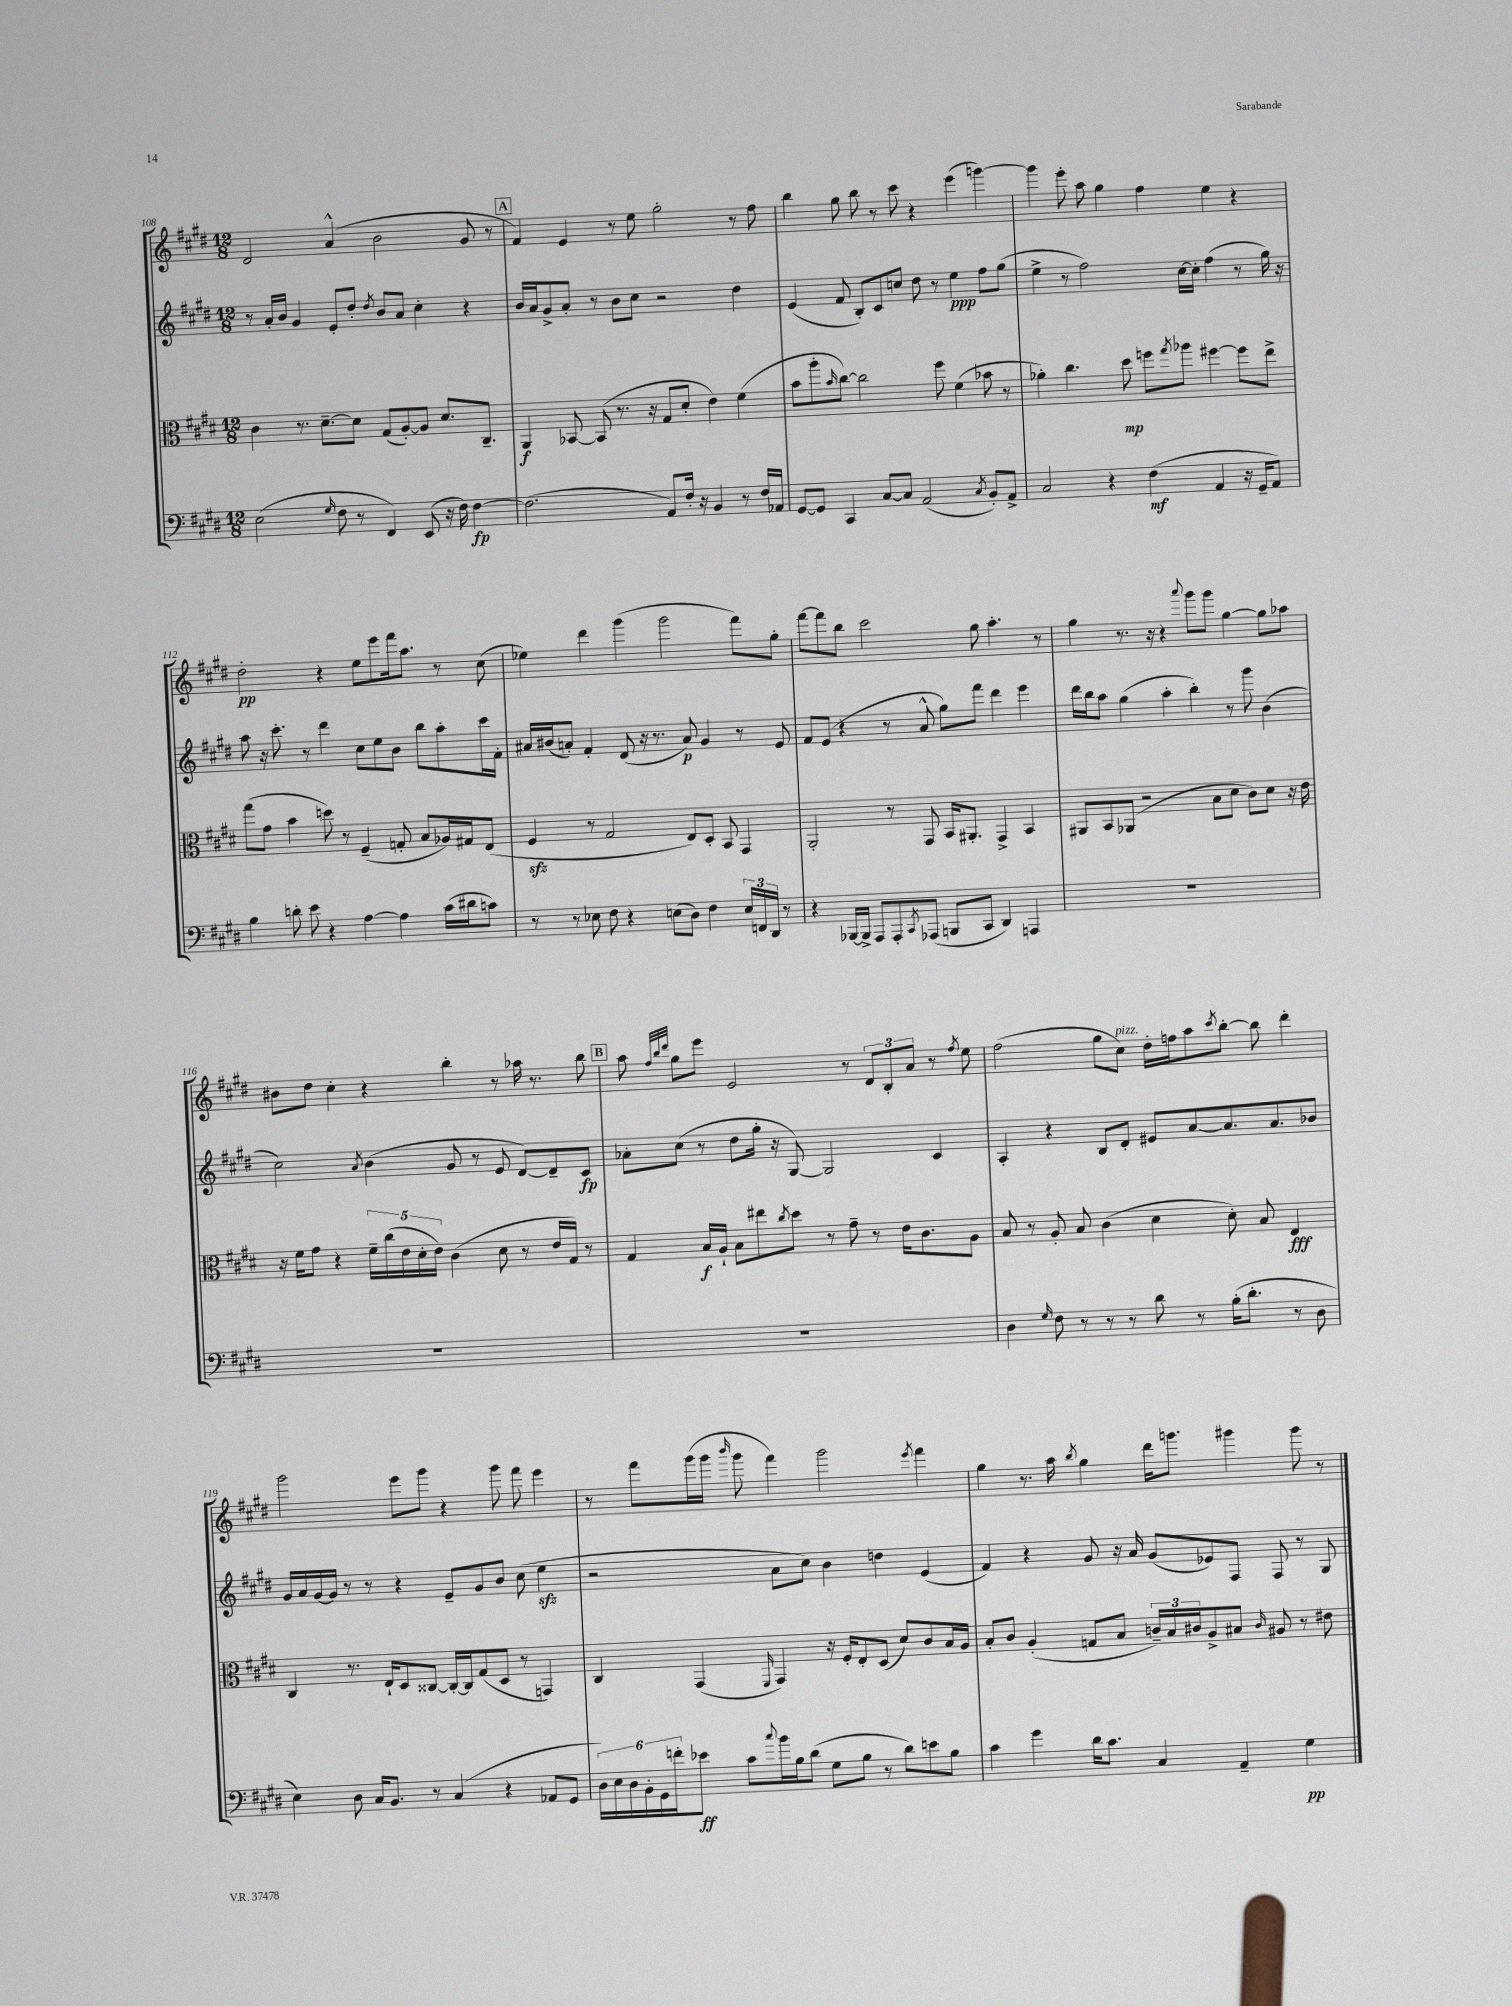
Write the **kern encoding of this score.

**kern	**dynam	**kern	**dynam	**kern	**dynam	**kern	**dynam
*part4	*part4	*part3	*part3	*part2	*part2	*part1	*part1
*staff4	*staff4	*staff3	*staff3	*staff2	*staff2	*staff1	*staff1
*clefF4	*	*clefC3	*	*clefG2	*	*clefG2	*
*k[f#c#g#d#]	*	*k[f#c#g#d#]	*	*k[f#c#g#d#]	*	*k[f#c#g#d#]	*
*M12/8	*	*M12/8	*	*M12/8	*	*M12/8	*
=108	=108	=108	=108	=108	=108	=108	=108
(2E\	.	4c#\	.	8r	.	2d#/	.
.	.	.	.	16a'/LL	.	.	.
.	.	.	.	16b/JJ	.	.	.
.	.	8.r	.	4g#/	.	.	.
.	.	[8.d#~\L	.	.	.	.	.
16qqG#/	.	.	.	.	.	.	.
8F#\	.	.	.	8e'/L	.	(4a^^/	.
8r	.	8d#\J]	.	8dd#'/J	.	.	.
.	.	.	.	8qdd#/	.	.	.
4FF#/)	.	(8G#/L	.	8b/L	.	2b\	.
.	.	[8A'/)	.	8a/J	.	.	.
(8EE/	.	8A/J]	.	4cc#'\	.	.	.
16r	.	8.d#/L	.	.	.	.	.
16F#\)	.	.	.	.	.	.	.
[4F#\	fp	.	.	4r	.	8g#/	.
.	.	8.C#~/J	.	.	.	.	.
.	.	.	.	.	.	8r	.
!!LO:REH:place=s1:t=A
=109	=109	=109	=109	=109	=109	=109	=109
(2.F#\]	.	4AA/	f	16b/LL	.	4f#/)	.
.	.	.	.	16a/J	.	.	.
.	.	.	.	8g#^/	.	.	.
.	.	[8BB-X/	.	8a'/J	.	4e/	.
.	.	(8BB-/]	.	8r	.	.	.
.	.	8.r	.	8b\L	.	8r	.
.	.	.	.	8cc#\J	.	8ee\	.
.	.	16r	.	.	.	.	.
8AA/L)	.	8G#/L	.	2r	.	2gg#'\	.
16F#'/Jk	.	8d#'/J	.	.	.	.	.
16r	.	.	.	.	.	.	.
4BB/	.	4e\)	.	.	.	.	.
8r	.	(4f#\	.	4dd#\	.	8r	.
16F#/LL	.	.	.	.	.	8ff#\	.
16AA-X/JJ	.	.	.	.	.	.	.
=110	=110	=110	=110	=110	=110	=110	=110
[8GG#/L	.	8b\L	.	(4e/	.	4bb\	.
8GG#/J]	.	8aa'\	.	.	.	.	.
.	.	16qqb/	.	.	.	.	.
4CC#/	.	[8cc#\J)	.	8f#/	.	8gg#\	.
.	.	2cc#\]	.	8B'/L)	.	8bb\	.
[8C#/L	.	.	.	8c#/	.	8r	.
8C#/J]	.	.	.	8ccn/J	.	8ccc#\	.
(2AA/	.	.	.	8dd#\	.	4r	.
.	.	8ff#\	.	8r	.	.	.
.	.	(4f#\	.	4ee\	ppp	(4eee\	.
8qC#/	.	.	.	.	.	.	.
8BB'/L)	.	8b-X\	.	8ff#\L	.	[4gggn\)	.
8AA^/J	.	8r	.	(8gg#\J	.	.	.
=111	=111	=111	=111	=111	=111	=111	=111
2C#/	.	4a-X'\)	.	4ee^\	.	4ggg\]	.
.	.	4.cc#\	.	8r	.	8eee'\	.
.	.	.	.	2ff#\)	.	8aa\	.
4r	.	.	.	.	.	4gg#\	.
.	.	8dd#\	mp	.	.	.	.
(4F#\	mf	8ffn\L	.	.	.	4ff#\	.
.	.	8qgg#/	.	.	.	.	.
.	.	8aa-X\J	.	[16cc#\LL	.	.	.
.	.	.	.	16cc#'\JJ]	.	.	.
4AA/	.	[4ff#X\	.	(4ff#\	.	4ee\	.
16r	.	8ff#\L]	.	8r	.	4r	.
16GG#~/KL	.	.	.	.	.	.	.
8AA/J)	.	8ee^\J	.	16gg#\)	.	.	.
.	.	.	.	16r	.	.	.
!!LO:LB:g=z
=112	=112	=112	=112	=112	=112	=112	=112
4B\	.	(8gg#\L	.	8aa\	.	2dd#'\	pp
.	.	8g#\J	.	16r	.	.	.
.	.	.	.	8.ccc#'\	.	.	.
8dn'\	.	4b\	.	.	.	.	.
8e\	.	.	.	8r	.	.	.
4r	.	8ddn\)	.	4ddd#\	.	4r	.
.	.	8r	.	.	.	.	.
[4A\	.	(4F#~/	.	8cc#\L	.	8ee\L	.
.	.	.	.	8ee\	.	8eee\	.
4A\]	.	8Gn'/	.	8b\J	.	16fff#\k	.
.	.	.	.	.	.	8.aa\J	.
.	.	8B/L	.	8bb\L	.	.	.
(16c#\LL	.	16A-X/L)	.	8aa'\	.	8r	.
16d#X\J	.	16G#X/J	.	.	.	.	.
8cn\J)	.	(8E/J	.	16ccc#\L	.	(8cc#\	.
.	.	.	.	16f#'\JJ	.	.	.
=113	=113	=113	=113	=113	=113	=113	=113
8r	.	4F#zz/	.	16a#X/LL	.	4ee-X\)	.
.	.	.	.	(16b#X/J	.	.	.
8r	.	.	.	8an'/J)	.	.	.
8E-X\	.	8r	.	4f#'/	.	4ddd#\	.
8F#\	.	2G#/	.	.	.	.	.
4r	.	.	.	(8d#/	.	(4ggg#\	.
.	.	.	.	16r	.	.	.
.	.	.	.	8.r	.	.	.
(8En\L	.	.	.	.	.	2ggg#\	.
8D#\J)	.	8E/L)	.	8a/)	p	.	.
4F#\	.	8D#'/J	.	4g#/	.	.	.
.	.	8BB/	.	.	.	.	.
24E/LL	.	4GG#/	.	8r	.	8fff#\L)	.
24FFn/	.	.	.	.	.	.	.
24DD#/JJ	.	.	.	.	.	.	.
8r	.	.	.	8e/	.	8gg#'\J	.
=114	=114	=114	=114	=114	=114	=114	=114
4r	.	2AA'/	.	8f#/L	.	[8fff#\L	.
.	.	.	.	(8e/J	.	8fff#\]	.
[16BBB-X/LL	.	.	.	4r	.	8bb\J	.
16BBB-^/JJ]	.	.	.	.	.	.	.
8AAA/L	.	.	.	.	.	2ccc#\	.
8AAA'/	.	8r	.	8r	.	.	.
8qCC#/	.	.	.	.	.	.	.
(8AAA-X/J	.	8GG#/	.	8a^^/	.	.	.
8BBBn/L	.	16BB/KL	.	8gg#\L)	.	.	.
.	.	8.AA#X'/J	.	.	.	.	.
8CC#/J	.	.	.	8fff#\J	.	8gg#\	.
4DD#/)	.	4GG#^/	.	4ddd#\	.	4.aa'\	.
4AAAn/	.	4BB/	.	4eee\	.	.	.
.	.	.	.	.	.	8r	.
=115	=115	=115	=115	=115	=115	=115	=115
1.r	.	8AA#X/L	.	16ddd#\LL	.	4gg#\	.
.	.	.	.	16bb\J	.	.	.
.	.	8BB/	.	8aa\J	.	.	.
.	.	(8AA-X/J	.	(4gg#\	.	8.r	.
.	.	2r	.	.	.	.	.
.	.	.	.	.	.	16r	.
.	.	.	.	4aa'\	.	4r	.
.	.	.	.	.	.	8qqaaa/	.
.	.	.	.	4bb'\)	.	8ggg#\L	.
.	.	8B\L	.	.	.	8ggg#\J	.
.	.	8d#\J	.	8r	.	[4gg#\	.
.	.	8c#\L)	.	8ggg#\	.	.	.
.	.	8d#\J	.	(4b\	.	8gg#\L]	.
.	.	16r	.	.	.	8aa-X\J	.
.	.	16e\	.	.	.	.	.
!!LO:LB:g=z
=116	=116	=116	=116	=116	=116	=116	=116
1.r	.	16r	.	2cc#\)	.	8b#X\L	.
.	.	16f#\KL	.	.	.	.	.
.	.	8g#\J	.	.	.	8dd#\J	.
.	.	4r	.	.	.	4cc#'\	.
.	.	.	.	8qa/	.	.	.
.	.	20f#~\LL	.	(4b\	.	4r	.
.	.	(20cc#\	.	.	.	.	.
.	.	20e\	.	.	.	.	.
.	.	20d#'\	.	.	.	.	.
.	.	20e\JJ)	.	.	.	.	.
.	.	(4c#\	.	8g#/	.	4bb'\	.
.	.	.	.	8r	.	.	.
.	.	8d#\	.	8e/	.	8r	.
.	.	8r	.	[8d#/L)	.	16aa-X\	.
.	.	.	.	.	.	8.r	.
.	.	16e/LL	.	8d#~/]	.	.	.
.	.	16G#/JJ)	.	.	.	.	.
.	.	8r	.	8c#/J	fp	8bb\	.
!!LO:REH:place=s1:t=B
=117	=117	=117	=117	=117	=117	=117	=117
1.r	.	4G#/	.	8a-X'\L	.	8aa\	.
.	.	.	.	.	.	32qqff#/LLL	.
.	.	.	.	.	.	32qqbb/	.
.	.	.	.	.	.	32qqddd#/JJJ	.
.	.	.	.	(8cc#\J	.	8gg#\L	.
.	.	16B/LL	f	8r	.	8eee\J	.
.	.	16A`/JJ	.	.	.	.	.
.	.	8B\L	.	8dd#\L	.	2e/	.
.	.	8ee#X\	.	16gg#'\Jk	.	.	.
.	.	.	.	16r	.	.	.
.	.	8qcc#/	.	.	.	.	.
.	.	8dd#\J	.	[8G#/)	.	.	.
.	.	8r	.	2G#/]	.	.	.
.	.	8g#~\	.	.	.	8r	.
.	.	8r	.	.	.	12d#/L	.
.	.	.	.	.	.	12B'/	.
.	.	16e\KL	.	.	.	.	.
.	.	.	.	.	.	12a/J	.
.	.	8.c#\	.	.	.	.	.
.	.	.	.	4c#/	.	8r	.
.	.	.	.	.	.	8qff#/	.
.	.	8A\J	.	.	.	8ee\	.
=118	=118	=118	=118	=118	=118	=118	=118
4D#\	.	8B/	.	4A'/	.	(2ff#\	.
.	.	8r	.	.	.	.	.
16qqG#/	.	.	.	.	.	.	.
8F#\	.	8A'/	.	4r	.	.	.
8r	.	8B/	.	.	.	.	.
8r	.	(4c#\	.	8B/L	.	8gg#\L	.
!	!	!	!	!	!	!LO:TX:a:i:t=pizz.	!
8r	.	.	.	8d#'/J	.	8cc#\J)	.
8d#\	.	4d#\	.	8e#X/L	.	16dd#'\LL	.
.	.	.	.	.	.	16ffn\J	.
8r	.	.	.	[8a/	.	8aa\	.
.	.	.	.	.	.	8qccc#/	.
(16B'\KL	.	8d#'\)	.	8.a/]	.	[8bb'\J	.
8.d#'\J	.	.	.	.	.	.	.
.	.	8B/	.	.	.	8bb\]	.
.	.	.	.	8.a/	.	.	.
8r	.	4E/	fff	.	.	4ddd#'\	.
8D#\	.	.	.	8b-X/J	.	.	.
!!LO:LB:g=z
=119	=119	=119	=119	=119	=119	=119	=119
4E\)	.	4C#/	.	16g#/LL	.	2ggg#\	.
.	.	.	.	16a/	.	.	.
.	.	.	.	[16g#/	.	.	.
.	.	.	.	16g#/JJ]	.	.	.
8D#\	.	8.r	.	8r	.	.	.
16C#/KL	.	.	.	8r	.	.	.
8.BB/J	.	16E`/KL	.	.	.	.	.
.	.	8D#/	.	4r	.	8eee\L	.
8r	.	[8C##X/J	.	.	.	8ggg#\J	.
(4C#/	.	16C##'/LL_	.	8e~/L	.	4r	.
.	.	16C##/J]	.	.	.	.	.
.	.	(8G#/	.	8g#/	.	.	.
4r	.	8D#/J	.	8b/J	.	8ggg#\	.
.	.	8r	.	(8cc#\	.	8fff#\	.
8AA-X/L	.	4GGn/)	.	4eezz\	.	4eee\	.
8GG#/J	.	.	.	.	.	.	.
=120	=120	=120	=120	=120	=120	=120	=120
24D#\LL)	.	4C#/	.	2r	.	8r	.
24E\	.	.	.	.	.	.	.
24D#\	.	.	.	.	.	.	.
24BB'\	.	.	.	.	.	8fff#\L	.
24GG#\	.	.	.	.	.	.	.
24fn'\J	.	.	.	.	.	.	.
8e-X\J	ff	(4GG#/	.	.	.	(16ggg#\L	.
.	.	.	.	.	.	16ggg#\JJ	.
.	.	.	.	.	.	16qqbbb/	.
8c#\L	.	.	.	.	.	8ggg#\	.
8qqcc#/	.	16qqFF#/	.	.	.	.	.
16b\L	.	4GG#/)	.	8a\L	.	4fff#\)	.
16B\J	.	.	.	.	.	.	.
(8d#\J	.	.	.	8cc#\J)	.	.	.
8G#\L	.	16r	.	4b\	.	2ggg#\	.
.	.	16F#'/KL	.	.	.	.	.
8B\J	.	8E'/	.	.	.	.	.
8r	.	(8D#/J	.	4ddn\	.	.	.
8d#\L)	.	8d#/L)	.	.	.	.	.
.	.	.	.	.	.	8qeee/	.
8en\	.	8c#/	.	(4e/	.	4fff#\	.
8B\J	.	16B/L	.	.	.	.	.
.	.	16A/JJ	.	.	.	.	.
=121	=121	=121	=121	=121	=121	=121	=121
4c#\	.	8B'/L	.	4f#/)	.	4gg#\	.
.	.	8c#/J	.	.	.	.	.
4g#\	.	(4A'/	.	4r	.	8.r	.
.	.	.	.	.	.	16aa\	.
.	.	.	.	.	.	8qbb/	.
16d#\KL	.	8Gn/L	.	8g#/	.	4gg#\	.
8.c#\J	.	.	.	.	.	.	.
.	.	8B/J	.	16r	.	.	.
.	.	.	.	16a/	.	.	.
4C#/	.	24cn~/LL)	.	(8g#/L	.	16ddd#\KL	.
.	.	24B/	.	.	.	.	.
.	.	.	.	.	.	8.gggn\J	.
.	.	24c#X/J	.	.	.	.	.
.	.	8A^/	.	8e-X/)	.	.	.
4AA~/	.	8B#X/J	.	8F#/J	.	4ggg#X\	.
.	.	16qqc#/	.	.	.	.	.
.	.	8A#X/	.	8F#/	.	.	.
4G#\	pp	8r	.	8r	.	8ggg#\	.
.	.	8e#X\	.	8G#/	.	8r	.
==	==	==	==	==	==	==	==
*-	*-	*-	*-	*-	*-	*-	*-
